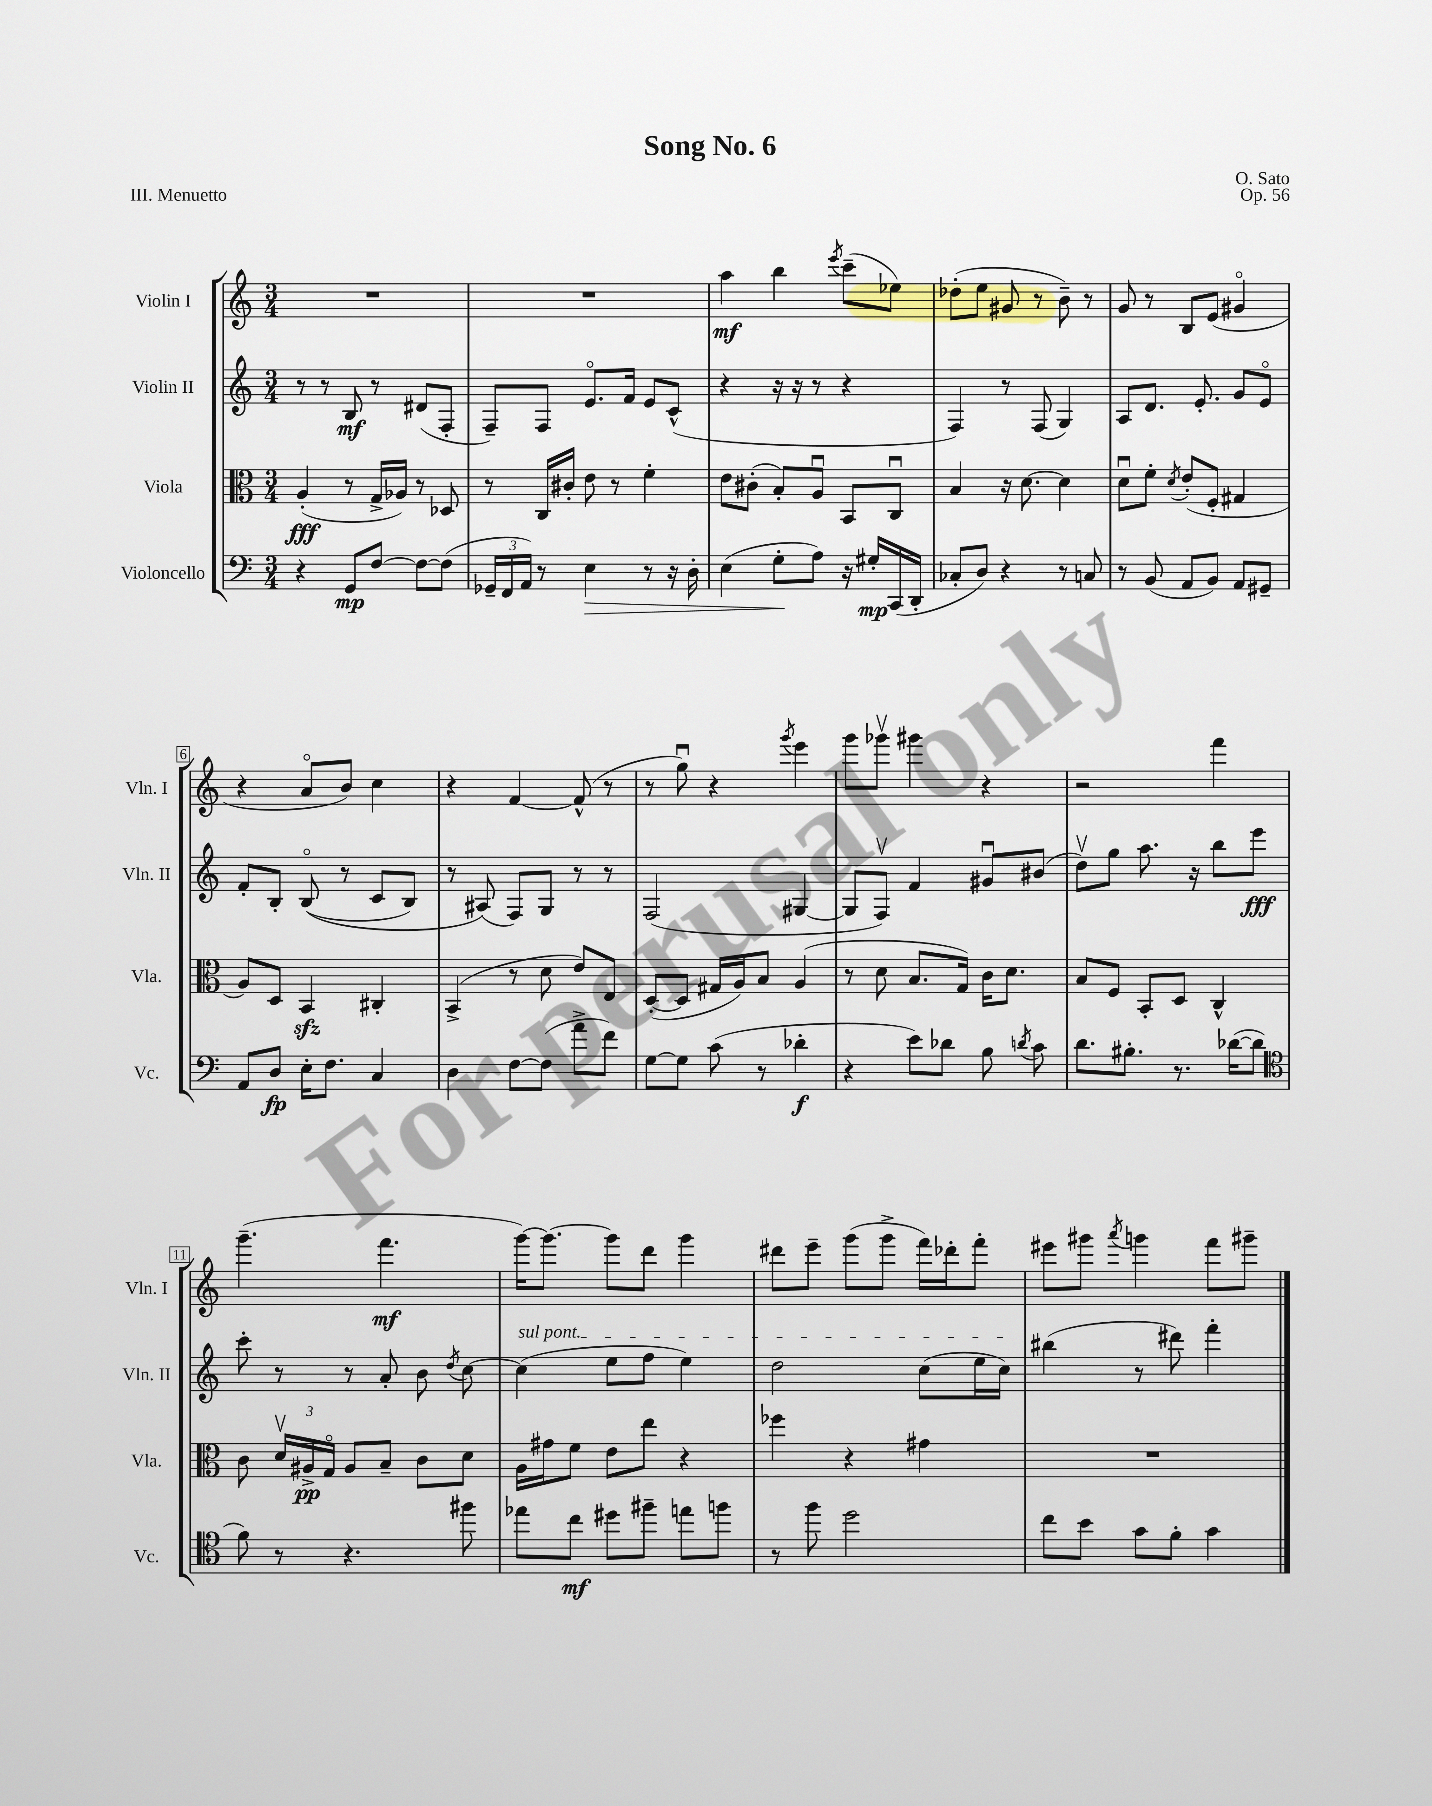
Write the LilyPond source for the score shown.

\header { title = "Song No. 6" composer = "O. Sato" opus = "Op. 56" piece = "III. Menuetto" }
<<
\new StaffGroup <<
\new Staff = "s0" \with { instrumentName = "Violin I" shortInstrumentName = "Vln. I" } {
    \clef treble \key c \major \numericTimeSignature \time 3/4
    \autoBeamOff R2. |
    R2. |
    a''4\mf b''4 \acciaccatura { e'''8 } c'''8[--( ees''8]) |
    des''8[-.( e''8] gis'8 r8 b'8--) r8 |
    g'8 r8 b8[ e'8]( gis'4\flageolet |
    r4 a'8[\flageolet b'8]) c''4 |
    r4 f'4~ f'8-^( r8 |
    r8 g''8\downbow) r4 \acciaccatura { g'''8 } e'''4 |
    g'''8[ ges'''8]\upbow gis'''4 r4 |
    r2 f'''4 |
    g'''4.--( f'''4.\mf |
    g'''16[~) g'''8.]~ g'''8[ d'''8] g'''4 |
    dis'''8[ e'''8]-- g'''8[( g'''8]-> f'''16[) des'''16-. f'''8]-. |
    eis'''8[ gis'''8] \acciaccatura { a'''8 } g'''4 f'''8[ gis'''8]-- \bar "|." |
}
\new Staff = "s1" \with { instrumentName = "Violin II" shortInstrumentName = "Vln. II" } {
    \clef treble \key c \major \numericTimeSignature \time 3/4
    \autoBeamOff r8 r8 b8\mf r8 dis'8[( f8]-. |
    f8[--) f8] e'8.[\flageolet f'16] e'8[ c'8]-^( |
    r4 r16 r16 r8 r4 |
    f4) r8 f8( g4) |
    a8[ d'8.] e'8.-. g'8[ e'8]\flageolet |
    f'8[-. b8]-. b8\flageolet(\( r8 c'8[ b8]) |
    r8 ais8(\) f8[) g8] r8 r8 |
    f2( gis4~ |
    gis8[ f8]\upbow) f'4 gis'8[\downbow bis'8]( |
    d''8[\upbow) g''8] a''8. r16 b''8[ e'''8]\fff |
    c'''8-. r8 r8 a'8-. b'8 \acciaccatura { d''8 } c''8~ |
    \once \override TextSpanner.bound-details.left.text = \markup { \italic "sul pont." } c''4\startTextSpan( e''8[ f''8] e''4) |
    d''2 c''8[( e''16 c''16]\stopTextSpan) |
    bis''4( r8 dis'''8) f'''4-. \bar "|." |
}
\new Staff = "s2" \with { instrumentName = "Viola" shortInstrumentName = "Vla." } {
    \clef alto \key c \major \numericTimeSignature \time 3/4
    \autoBeamOff a4-.\fff( r8 g16[-> aes16]) r8 des8 |
    r8 c16[ cis'16]-. e'8 r8 f'4-. |
    e'8[ cis'8]-.( b8[-.) a8]\downbow b,8[ c8]\downbow |
    b4 r16 d'8.~ d'4 |
    d'8[\downbow f'8]-. \acciaccatura { d'8 } e'8[-.( f8]-. gis4 |
    a8[) d8] b,4\sfz cis4-. |
    b,4->( r8 d'8 e'8[) e8] |
    d8[~-.( d8] gis16[ a16) b8] a4( |
    r8 d'8 b8.[ g16]) c'16[ d'8.] |
    b8[ f8] b,8[-. d8] c4-^ |
    c'8 \tuplet 3/2 { d'16[\upbow ais16->\pp g16]\flageolet } ais8[ b8]-- c'8[ d'8] |
    a16[ gis'16 f'8] e'8[ e''8] r4 |
    fes''4 r4 gis'4 |
    R2. \bar "|." |
}
\new Staff = "s3" \with { instrumentName = "Violoncello" shortInstrumentName = "Vc." } {
    \clef bass \key c \major \numericTimeSignature \time 3/4
    \autoBeamOff r4 g,8[\mp f8]~ f8[~ f8]( |
    \tuplet 3/2 { ges,16[-- f,16 a,16]) } r8 e4\> r8 r16 d16-. |
    e4( g8[-.\! a8]) r16 gis16[-.\mp c,16( d,16]-. |
    ces8[-. d8]) r4 r8 c8 |
    r8 b,8( a,8[ b,8]) a,8[ gis,8]-- |
    a,8[ d8]\fp e16[-. f8.] c4 |
    d4 f8[~ f8]( a'8[-> f'8]) |
    g8[~ g8] c'8( r8 des'4-.\f |
    r4 e'8[) des'8] b8 \acciaccatura { d'8 } c'8 |
    d'8.[ bis8.]-. r8. des'16[~( des'8] |
    \clef tenor f'8) r8 r4. fis''8 |
    ees''8[ c''8]\mf dis''8[ fis''8]-- e''8[ f''8] |
    r8 f''8 d''2 |
    c''8[ b'8] g'8[ f'8]-. g'4 \bar "|." |
}
>>
>>
\layout { \context { \Score \override BarNumber.stencil = #(make-stencil-boxer 0.1 0.3 ly:text-interface::print) } }
